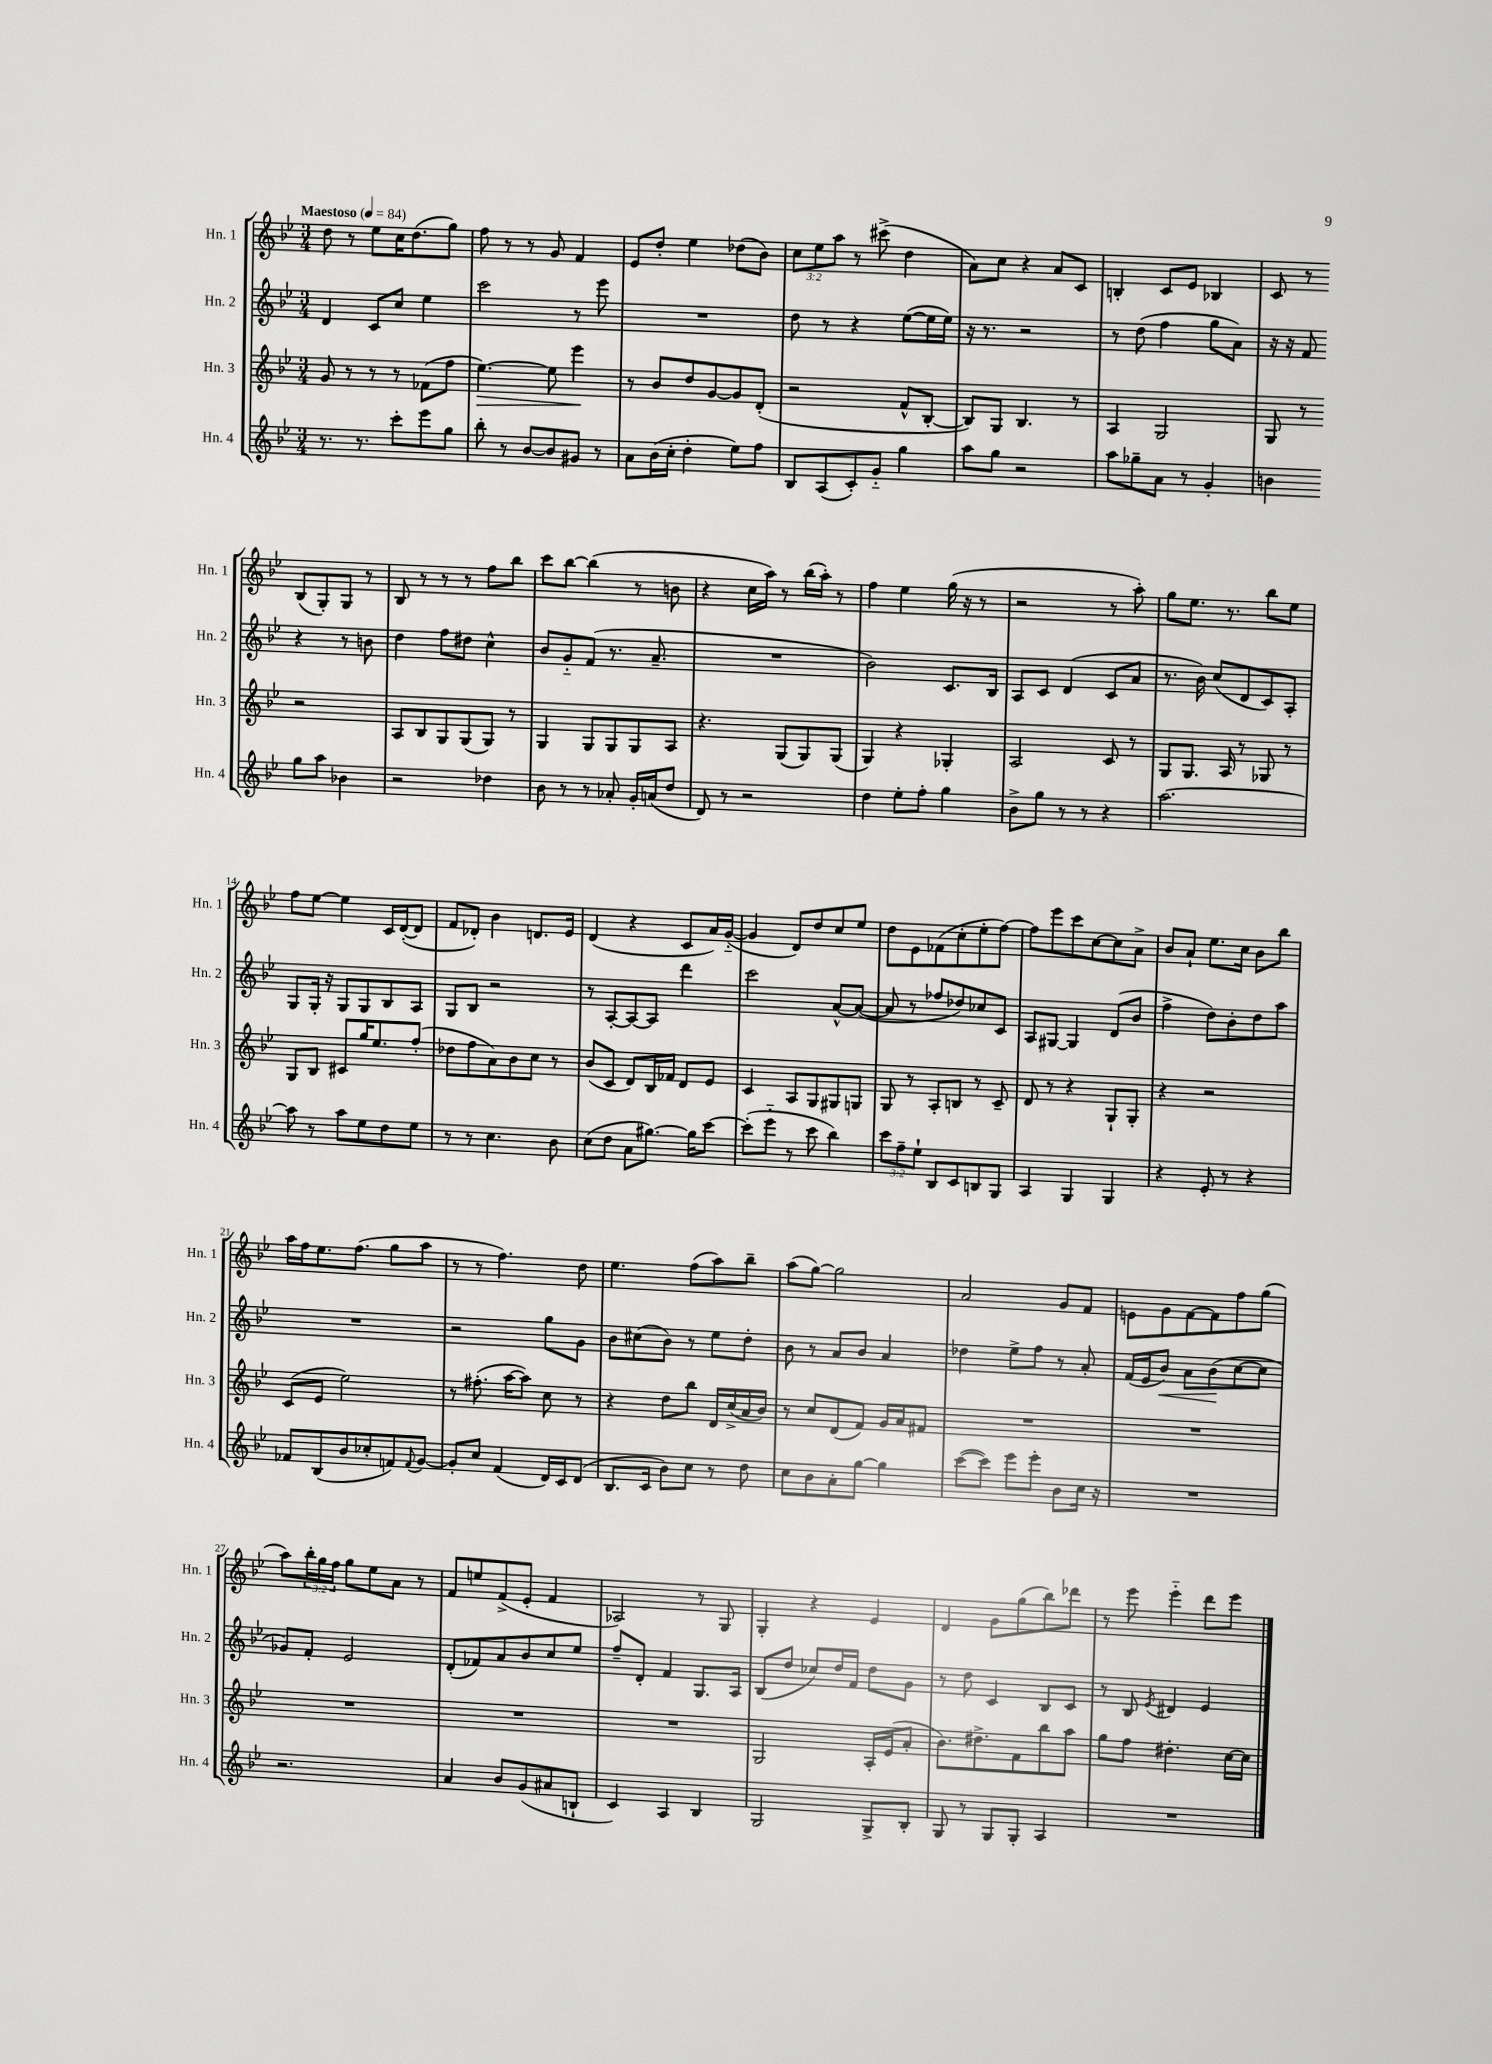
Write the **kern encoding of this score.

**kern	**kern	**kern	**kern
*staff4	*staff3	*staff2	*staff1
*clefG2	*clefG2	*clefG2	*clefG2
*k[b-e-]	*k[b-e-]	*k[b-e-]	*k[b-e-]
*M3/4	*M3/4	*M3/4	*M3/4
*MM84	*MM84	*MM84	*MM84
8.r	8g/	4d/	8dd\
.	8r	.	8r
8.r	.	.	.
.	8r	8c/L	8ee-\L
8ccc'\L	8r	8cc/J	16cc\K
.	.	.	(8.dd\
8eee-\	(8f-\L	4ee-\	.
8gg\J	8ff\J	.	8gg\J)
=	=	=	=
8bb-'\	[4.ee-\)	2ccc\	8ff\
8r	.	.	8r
[8b-/L	.	.	8r
8b-/]	8ee-\]	.	8g/
8g#/J	4eee-\	8r	4f/
8r	.	8eee-\	.
=	=	=	=
8a\L	8r	2.r	8e-/L
(16b-\L	8b-/L	.	8dd'/J
16cc'\JJ	.	.	.
4dd'\	8dd/	.	4ee-\
.	[8g/	.	.
8ee-\L)	8g/]	.	(8dd-\L
8ff\J	(8d'/J	.	8b-\J)
=	=	=	=
8B-/L	2r	8dd\	12cc\L
.	.	.	12ee-\
(8A/	.	8r	.
.	.	.	12aa\J
8c'/)	.	4r	8r
8g'~/J	.	.	(8ccc#^\
4gg\	8f^^/L	([8ee-\L	4dd\
.	[8B-'/J	16ee-\]L	.
.	.	16ee-\JJ)	.
=	=	=	=
8aa\L	8B-/]L)	16r	8a\L)
.	.	8.r	.
8gg\J	8G/J	.	8cc\J
2r	4.B-/	2r	4r
.	.	.	8a/L
.	8r	.	8c/J
=	=	=	=
8aa\L	4A/	8r	4B'/
8gg-~\	.	(8dd\	.
8a\J	2G/	4ff\	8c/L
8r	.	.	8e-/J
4g'/	.	8gg\L	4B-/
.	.	8a\J)	.
=	=	=	=
4b\	8G/	16r	8c/
.	.	16r	.
.	8r	8f/	8r
8gg\L	2r	4r	(8B-/L
8aa\J	.	.	8G'/)
4b-\	.	8r	8G/J
.	.	8b\	8r
=	=	=	=
2r	8A/L	4dd\	8B-/
.	8B-/	.	8r
.	8G/	8ff\L	8r
.	(8G/	8dd#\J	8r
4dd-\	8G/J)	4cc^^\	8ff\L
.	8r	.	8bb-\J
=	=	=	=
8b-\	4G/	8b-/L	8ccc\L
8r	.	8g'~/	[8bb-\J
8r	8G/L	(8f/J	(4bb-\]
8a-'/	8G/	8.r	.
16g'/LL	8G/	.	8r
(16a/J	.	8.a~/	.
8dd/J	8A/J	.	8b\
=	=	=	=
8d/)	4.r	2.r	4r
8r	.	.	.
2r	.	.	16cc\LL
.	.	.	16aa\JJ)
.	(8G/L	.	8r
.	8G/)	.	(16bb-\LL
.	.	.	16aa'\JJ)
.	(8G/J	.	8r
=	=	=	=
4dd\	4G/)	2b-\)	4ff\
8ee-'\L	4r	.	4ee-\
8ff'\J	.	.	.
4gg\	4G-'/	8.c/L	(16gg\
.	.	.	16r
.	.	.	8r
.	.	16B-/Jk	.
=	=	=	=
8b-^\L	2A/	8A/L	2r
8gg\J	.	8c/J	.
8r	.	(4d/	.
8r	.	.	.
4r	8c/	8c/L	8r
.	8r	8a/J	8aa'\)
=	=	=	=
[2.aa\	8G/L	8.r	8gg\L
.	8.G/J	.	8.ee-\J
.	.	16b-\)	.
.	.	(8cc/L	.
.	16A/	.	8.r
.	8r	8d/	.
.	8G-/	8c/)	8bb-\L
.	8r	8A'/J	8ee-\J
=	=	=	=
8aa\]	8G/L	8G/L	8ff\L
8r	8B-/J	16G'/Jk	[8ee-\J
.	.	16r	.
8aa\L	8c#/L	8G/L	4ee-\]
8ee-\	16gg/K	8G/	.
.	8.ee-/	.	.
8dd\	.	8B-/	16c/LL
.	.	.	([16d'/J
8ee-\J	(8ff'/J	8A/J	8d/]J
=	=	=	=
8r	8dd-\L	8G/L	8f/L
8r	8ff\	8B-/J	8d-'/J)
4.cc\	8a\)	2r	4b-\
.	8b-\	.	.
.	8cc\J	.	8.d/L
8b-\	8r	.	.
.	.	.	16e-/Jk
=	=	=	=
(8cc\L	(8b-/L	8r	(4d/
8dd\J	8c/J	[8A'/L	.
8a\L	8d/L)	8A/_	4r
[8.gg#\J)	16B-/L	8A/]J	.
.	16f-/JJ	.	.
.	8d/L	4ddd\	8c/L
16gg#\]LK	.	.	.
[8ccc\J	8e-/J	.	16a/L)
.	.	.	([16g'~/JJ
=	=	=	=
(8ccc'\]L	4c/	2ccc\	4g/]
8eee-'~\J	.	.	.
8r	8A/L	.	8d/L)
8ccc\	8G/	.	8dd/
4bb-\)	8G#/	[8a^^/L	8cc/
.	8G/J	(8a/_J	8ee-/J
=	=	=	=
12ccc\L	8G/	8a/]	8dd\L
12ff~\	.	.	.
.	8r	8r	8e-\
12ee-`\J	.	.	.
8B-/L	8A'/L	8ff-/L	(8f-\
8c/	8B/J	8dd-/)	8cc'\
8B/	8r	8cc-/	8ee-'\
8G/J	8c~/	8c/J	[8ff\J)
=	=	=	=
4A/	8d/	8A/L	8ff\]L
.	8r	[8G#/J	8eee-\
4G/	4r	4G#/]	8ccc\
.	.	.	[8cc\
4G/	8G`/L	(8d/L	8cc\]
.	8G'/J	8b-/J	8a^\J
=	=	=	=
4r	4r	4ff^\	8b-/L
.	.	.	8a`/J
8e-'/	2r	8dd\L)	8.ee-\L
8r	.	8b-'\	.
.	.	.	16cc\Jk
4r	.	8dd\	8b-\L
.	.	8aa\J	8bb-\J
=	=	=	=
8f-/L	(8c/L	2.r	16aa\LL
.	.	.	16ff\J
(8B-/	8e-/J	.	8.ee-\
8b-/	2ee-\)	.	.
.	.	.	(8.ff\J
8cc-'/	.	.	.
8f/)	.	.	8gg\L
8qqf/	.	.	.
[8g/J	.	.	8aa\J
=	=	=	=
8g'/]L	8r	2r	8r
8cc/J	(8.ff#'\	.	8r
(4f/	.	.	4.ff\)
.	[16aa\LK	.	.
.	8aa\]J)	.	.
16d/LL)	8cc\	8gg\L	.
16c/J	.	.	.
(8d/J	8r	8g\J	8dd\
=	=	=	=
8.B-/L	4r	8b-\L	4.ee-\
.	.	(8cc#\	.
16c/Jk	.	.	.
8b-\L)	8dd\L	8b-\J)	.
8cc\J	8bb-\J	8r	(8ff\L
8r	16d/LL	8ee-\L	8aa\)
.	(16cc^/	.	.
8dd\	16a/	8dd'\J	8bb-~\J
.	16b-/JJ)	.	.
=	=	=	=
8cc\L	8r	8b-\	(8aa\L
8b-\	8cc/L	8r	[8gg\J)
8a'\	(8d/	8a/L	2gg\]
[8gg\J	8f/J)	8b-/J	.
4gg\]	16g/LL	4a/	.
.	16a/J	.	.
.	8f#/J	.	.
=	=	=	=
([8ccc\L	2.r	4dd-\	2a/
8ccc\]J)	.	.	.
8eee-\L	.	8ee-^\L	.
8eee-'\J	.	8ff\J	.
8b-\L	.	8r	8g/L
16cc\Jk	.	8a'/	8f/J
16r	.	.	.
=	=	=	=
2.r	2.r	(16f/LL	8e\L
.	.	16e-/J	.
.	.	8b-/J)	8g\
.	.	8a\L	[8f\
.	.	(8b-\	8f\]
.	.	[8cc\	8ff\
.	.	8cc\]J	(8gg\J
=	=	=	=
2.r	2.r	8g-/L)	8aa\L)
.	.	8f'/J	24bb-'\L
.	.	.	24gg\
.	.	.	24ff\JJ
.	.	2e-/	8gg\L
.	.	.	8ee-\
.	.	.	8a\J
.	.	.	8r
=	=	=	=
4a/	2.r	(8d'/L	8f/L
.	.	8f-/)	8ee/
8b-/L	.	8a/	(8f^/
(8g/	.	8b-/	8e-'/J
8a#/	.	8cc/	4f/
8B`/J	.	8ee-/J	.
=	=	=	=
4c/)	2.r	8ff~/L	2A-/)
.	.	8d'/J	.
4A/	.	4f/	.
4B-/	.	8.G/L	8r
.	.	.	8G/
.	.	16A/Jk	.
=	=	=	=
2G/	2G/	(8B-/L	4G'/
.	.	8dd/J	.
.	.	8cc-/L)	4r
.	.	16dd/L	.
.	.	16f/JJ	.
8G^/L	16A'/LL	8dd\L	4e-/
.	(16e-/J	.	.
8B-'/J	8a'/J	8g\J	.
=	=	=	=
8G/	8.b-\L)	8r	4d/
8r	.	8dd\	.
.	8.dd#^\	.	.
8G/L	.	4c/	8g\L
8G'/J	8f\	.	(8gg\
4A/	8bb-\	8B-/L	8bb-\)
.	8aa\J	8c/J	8ddd-\J
=	=	=	=
2.r	8gg\L	8r	8r
.	8ff\J	8B-/	8eee-\
.	.	8qe-/	.
.	4.dd#'\	4d#/	4eee-'~\
.	.	4e-/	8ddd\L
.	[16cc\LL	.	8eee-\J
.	16cc\]JJ	.	.
==	==	==	==
*-	*-	*-	*-
